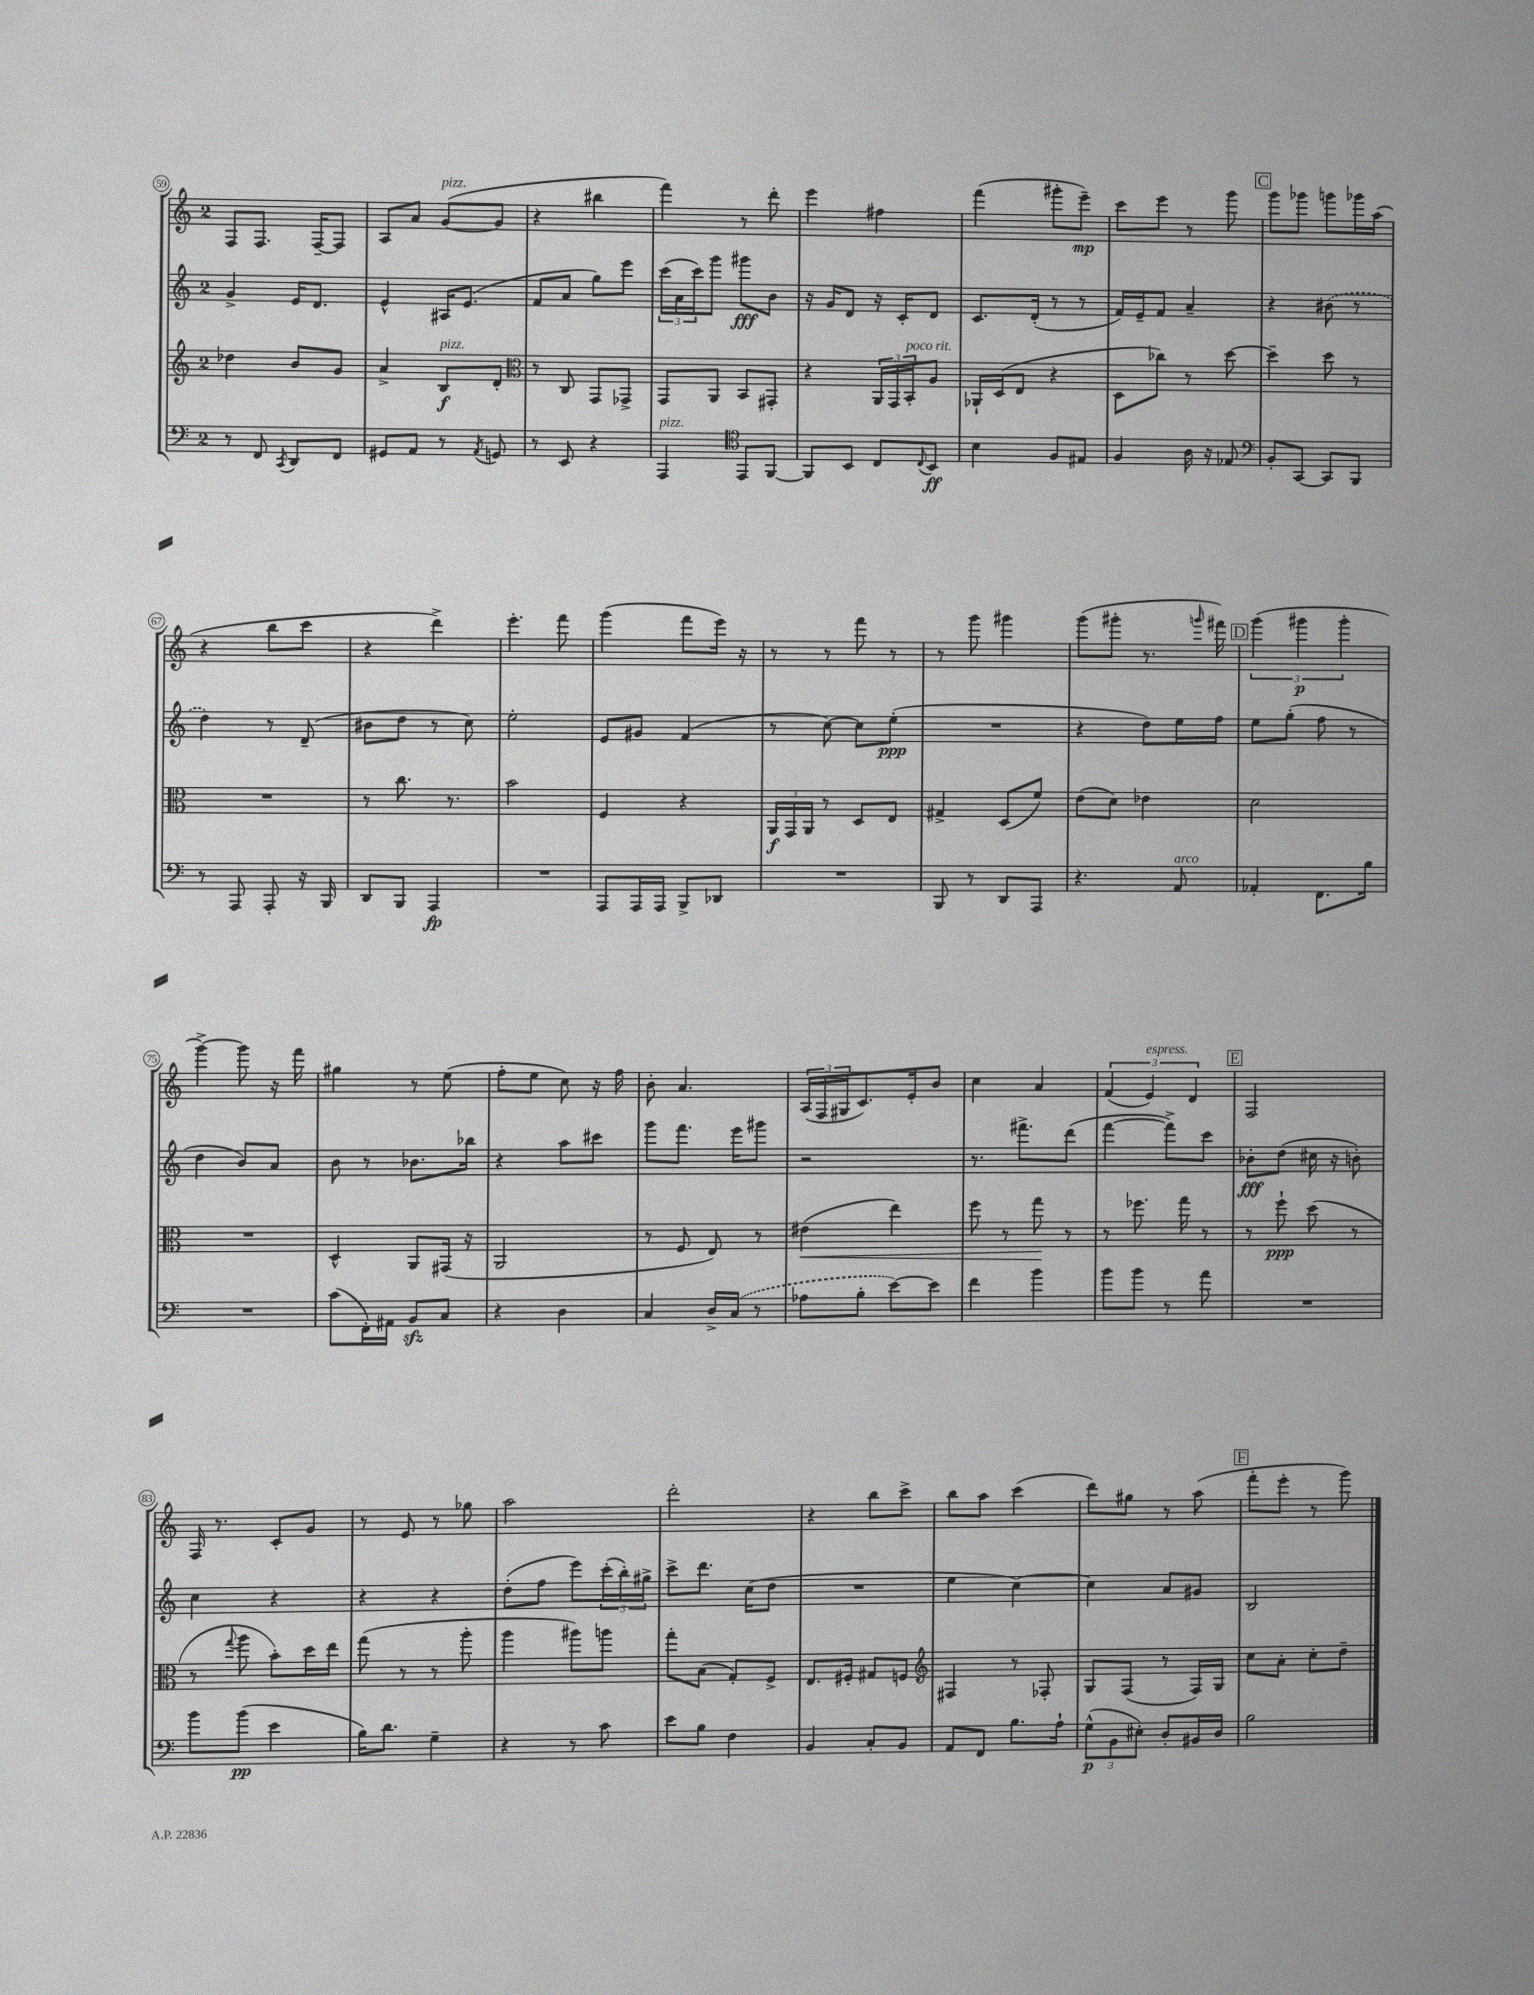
<<
\new StaffGroup <<
\new Staff = "s0" {
    \clef treble \key c \major \once \override Staff.TimeSignature.style = #'single-digit \time 2/4
    f8 f8. f16~-- f8 |
    a8 a'8 g'8~^\markup { \italic "pizz." }( g'8 |
    r4 bis''4 |
    f'''4) r8 d'''8-. |
    e'''4 fis''4 |
    f'''4( gis'''8-. e'''8--\mp) |
    c'''8 e'''8 r8 g'''8 |
    \mark \markup { \box "C" } g'''8 ges'''8 g'''8 ges'''16 a''16( |
    r4 b''8 c'''8 |
    r4 d'''4->) |
    e'''4.-. f'''8 |
    g'''4( f'''8 e'''16) r16 |
    r8 r8 f'''8 r8 |
    r8 g'''8 gis'''4 |
    g'''8( gis'''8-. r8. \grace { g'''16 } fis'''16) |
    \mark \markup { \box "D" } \tuplet 3/2 { g'''4( gis'''4\p gis'''4-. } |
    g'''4~->) g'''8 r16 f'''16 |
    gis''4 r8 e''8( |
    f''8-. e''8 c''8) r16 f''16 |
    b'8-. a'4. |
    \tuplet 3/2 { a16( f16 gis16 } c'8.) e'16-. b'8 |
    c''4 a'4 |
    \tuplet 3/2 { f'4( e'4^\markup { \italic "espress." }) d'4 } |
    \mark \markup { \box "E" } f2 |
    f16 r8. c'8-. g'8 |
    r8 e'8 r8 ges''8 |
    a''2 |
    d'''2-. |
    r4 b''8 c'''8-> |
    b''8 a''8 c'''4( |
    d'''8) gis''8 r8 a''8( |
    \mark \markup { \box "F" } f'''8-. e'''8-. r8 g'''8) \bar "|." |
}
\new Staff = "s1" {
    \clef treble \key c \major \once \override Staff.TimeSignature.style = #'single-digit \time 2/4
    g'4-> e'16 d'8. |
    e'4-^ ais16 e'8.( |
    f'8 a'8 g''8) e'''8 |
    \tuplet 3/2 { c'''16( a'16 c'''16) } g'''8 gis'''8\fff b'8 |
    r16 g'16 d'8 r16 c'16-. d'8 |
    c'8. d'16-.( r8 r8 |
    f'16) e'16-- f'8 a'4-- |
    \mark \markup { \box "C" } r4 \once \slurDashed bis'8( r8 |
    d''4) r8 d'8--( |
    bis'8 d''8 r8 c''8) |
    e''2-. |
    e'8 gis'8 f'4( |
    r8 c''8~) c''8 e''8-.\ppp( |
    R2 |
    r4 d''8) e''16 f''16 |
    \mark \markup { \box "D" } e''8 g''8-.( f''8 r8 |
    d''4 b'8) a'8 |
    b'8 r8 bes'8. bes''16 |
    r4 a''8 cis'''8 |
    g'''8 f'''8. e'''16 gis'''8 |
    r2 |
    r8. fis'''8.-> d'''8( |
    f'''4~ f'''8->) c'''8 |
    \mark \markup { \box "E" } bes'8-.\fff d''8( cis''16 r16 b'8-.) |
    c''4 r4 |
    r4 r4 |
    d''8-.( f''8 e'''8) \tuplet 3/2 { c'''16-.( b''16-.) gis''16-> } |
    c'''8-> d'''8. c''16( d''8 |
    R2 |
    e''4 c''4~) |
    c''4 a'8 gis'8 |
    \mark \markup { \box "F" } b2 \bar "|." |
}
\new Staff = "s2" {
    \clef treble \key c \major \once \override Staff.TimeSignature.style = #'single-digit \time 2/4
    des''4 b'8 g'8 |
    a'4-> b8\f^\markup { \italic "pizz." } d'8-. |
    \clef alto r8 c8 g,8 ges,8-> |
    g,8 a,8 b,8 gis,8-. |
    r4 \tuplet 3/2 { a,16 g,16 b,16-.^\markup { \italic "poco rit." } } a8 |
    aes,16-! d16( e8 r4 |
    d8 ces''8) r8 d''8~ |
    \mark \markup { \box "C" } d''4-- d''8 r8 |
    R2 |
    r8 c''8. r8. |
    b'2 |
    f4 r4 |
    \tuplet 3/2 { a,16\f g,16 a,16 } r8 d8 e8 |
    gis4-> d8( f'8) |
    e'8( d'8) ees'4 |
    \mark \markup { \box "D" } d'2 |
    R2 |
    d4-^ a,8 gis,16( r16 |
    a,2 |
    r8 f8 e8) r8 |
    eis'4\<( e''4) |
    f''8 r8 g''8\! r8 |
    r8 fes''8. g''16 r8 |
    \mark \markup { \box "E" } r8 f''8-!\ppp d''8( r8 |
    r8 \appoggiatura { g''8 } a''8 b'8-.) d''16 e''16 |
    g''8( r8 r8 a''8-. |
    a''4 ais''8) a''8 |
    g''8-. b8( g8-.) f8-> |
    e8. fis16-. gis8 f8 |
    \clef treble fis4 r8 fes8-. |
    g8 f8( r8 f16) g16 |
    \mark \markup { \box "F" } c''8 a'8-. c''8-. d''8-- \bar "|." |
}
\new Staff = "s3" {
    \clef bass \key c \major \once \override Staff.TimeSignature.style = #'single-digit \time 2/4
    r8 f,8 \acciaccatura { c,8 } d,8 f,8 |
    gis,8 a,8 r8 \acciaccatura { a,8 } g,8 |
    r8 e,8 r4 |
    a,,4^\markup { \italic "pizz." } \clef tenor e,8 f,8~ |
    f,8 b,8 c8 \appoggiatura { c8 } b,8\ff |
    b4 f8 eis8 |
    f4 a16 r16 ees8 |
    \mark \markup { \box "C" } \clef bass b,8-. c,8~ c,8 b,,8 |
    r8 a,,8 a,,8-. r16 b,,16 |
    d,8 b,,8 a,,4\fp |
    R2 |
    a,,8 a,,16 a,,16 b,,8-> des,8 |
    R2 |
    b,,8 r8 d,8 a,,8 |
    r4. a,8^\markup { \italic "arco" } |
    \mark \markup { \box "D" } aes,4-. f,8. b16 |
    R2 |
    c'8( f,16-.) ais,16 b,8\sfz c8 |
    r4 d4 |
    c4 d16-> \once \slurDashed c16( r8 |
    aes8 b8-. e'8~) e'8 |
    f'4 b'4 |
    b'8 b'8 r8 a'8 |
    \mark \markup { \box "E" } R2 |
    b'8 b'8\pp( e'4 |
    b16) d'8. g4-- |
    r4 r8 c'8 |
    e'8 b8 f4 |
    b,4 c8-. b,8 |
    a,8 f,8 b8. a16-! |
    \tuplet 3/2 { g8-^\p( b,8 eis8-.) } d8-. bis,16 d16 |
    \mark \markup { \box "F" } b2 \bar "|." |
}
>>
>>
\layout { \context { \Score currentBarNumber = #59 \override BarNumber.stencil = #(make-stencil-circler 0.1 0.3 ly:text-interface::print) } }
